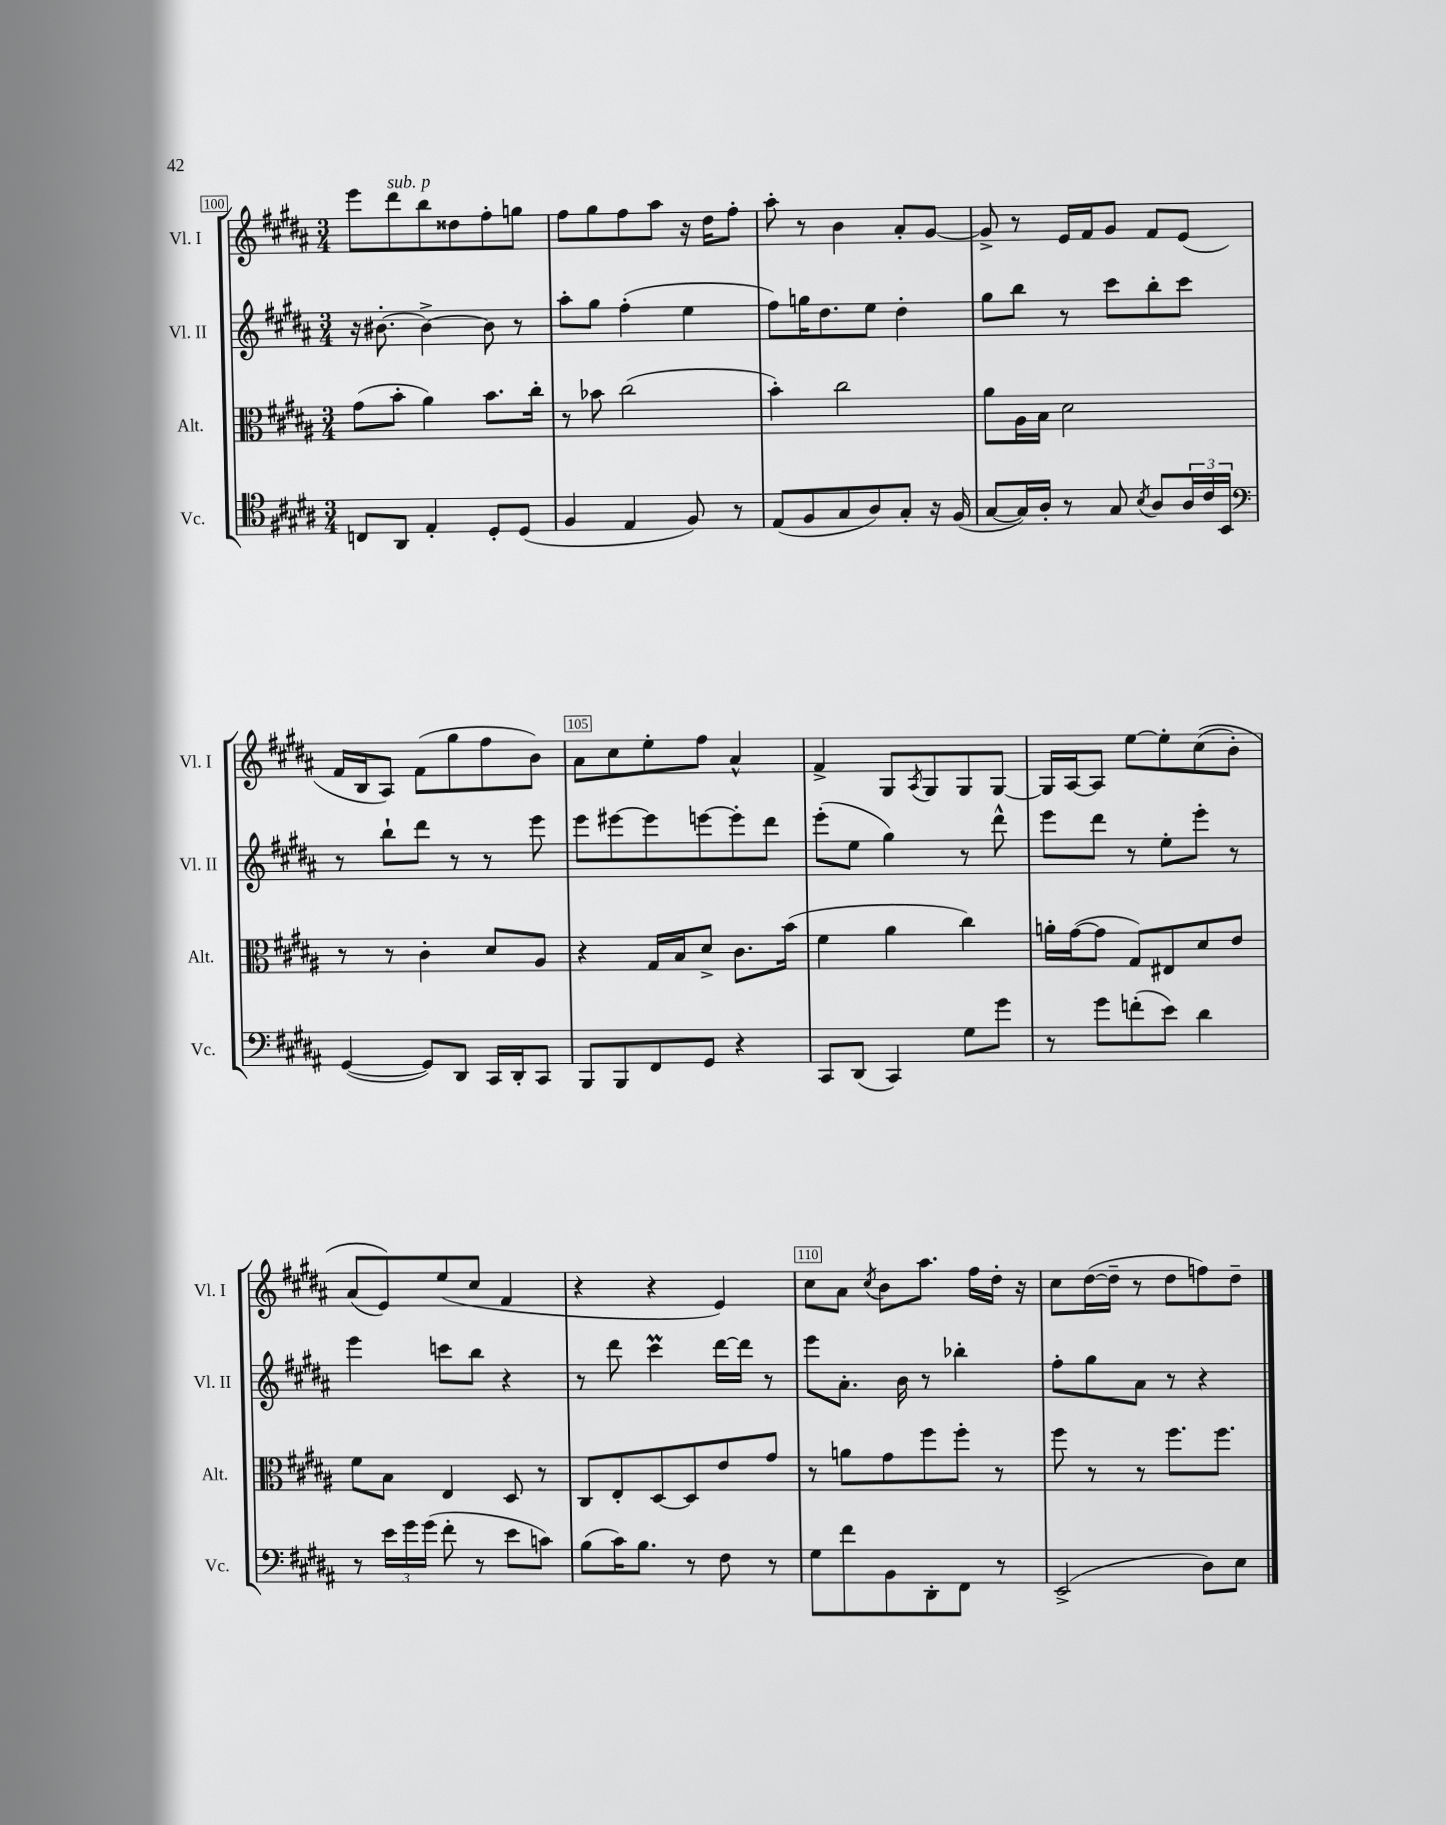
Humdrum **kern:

**kern	**kern	**kern	**kern
*part4	*part3	*part2	*part1
*staff4	*staff3	*staff2	*staff1
*I"Vc.	*I"Alt.	*I"Vl. II	*I"Vl. I
*I'Vc.	*I'Alt.	*I'Vl. II	*I'Vl. I
*clefC4	*clefC3	*clefG2	*clefG2
*k[f#c#g#d#a#]	*k[f#c#g#d#a#]	*k[f#c#g#d#a#]	*k[f#c#g#d#a#]
*M3/4	*M3/4	*M3/4	*M3/4
=100	=100	=100	=100
8Cn/L	(8g#\L	16r	8eee\L
.	.	[8.b#X'\	.
!	!	!	!LO:TX:a:i:t=sub. p
8AA#/J	8b'\J	.	8ddd#\
4E'/	4a#\)	4b#^\_	8bb\
.	.	.	8dd##X\
8D#'/L	8.b\L	8b#\]	8ff#'\
(8D#/J	.	8r	8ggn\J
.	16cc#'\Jk	.	.
=101	=101	=101	=101
4F#/	8r	8aa#'\L	8ff#\L
.	8b-X\	8gg#\J	8gg#\
4E/	(2cc#\	(4ff#'\	8ff#\
.	.	.	8aa#\J
8F#/)	.	4ee\	16r
.	.	.	16dd#\KL
8r	.	.	8ff#'\J
=102	=102	=102	=102
(8E/L	4b'\)	8ff#\L)	8aa#'\
8F#/	.	16ggn\K	8r
.	.	8.dd#\	.
8G#/	2cc#\	.	4b\
8A#/)	.	8ee\J	.
8G#'/J	.	4dd#'\	8a#'/L
16r	.	.	[8g#/J
(16F#/	.	.	.
=103	=103	=103	=103
[8G#/L	8a#\L	8gg#\L	8g#^/]
16G#/L])	16A#\L	8bb\J	8r
16A#'/JJ	16B\JJ	.	.
8r	2d#\	8r	16e/LL
.	.	.	16f#/J
8G#/	.	8ccc#\L	8g#/J
8qB/	.	.	.
8A#/L	.	8bb'\	8f#/L
24A#/L	.	8ccc#\J	(8e/J
24c#/	.	.	.
24BB/JJ	.	.	.
!!LO:LB:g=z
=104	=104	=104	=104
*clefF4	*	*	*
([4GG#/	8r	8r	16f#/LL
.	.	.	16B/J
.	8r	8bb`\L	8A#/J)
8GG#/L])	4c#'\	8ddd#\J	(8f#\L
8DD#/J	.	8r	8gg#\
16CC#/LL	8d#/L	8r	8ff#\
16DD#'/J	.	.	.
8CC#/J	8A#/J	8eee\	8b\J)
=105	=105	=105	=105
8BBB/L	4r	8eee\L	8a#\L
8BBB/	.	[8eee#X\	8cc#\
8FF#/	16G#/LL	8eee#\]	8ee'\
.	16B/J	.	.
8GG#/J	8d#^/J	[8eeen\	8ff#\J
4r	8.c#\L	8eee'\]	4a#^^/
.	.	8ddd#\J	.
.	(16b\Jk	.	.
=106	=106	=106	=106
8CC#/L	4f#\	(8eee'\L	4f#^/
(8DD#/J	.	8ee\J	.
4CC#/)	4a#\	4gg#\)	8G#/L
.	.	.	8qA#/
.	.	.	8G#/
8G#\L	4cc#\)	8r	8G#/
8g#\J	.	8ddd#^^\	[8G#/J
=107	=107	=107	=107
8r	16an'\LL	8eee\L	16G#/LL]
.	([16g#\J	.	[16A#/J
8g#\L	8g#\J]	8ddd#\J	8A#/J]
(8fn'\	8G#/L)	8r	[8ee\L
8e\J)	8E#X/	8ee'\L	8ee'\]
4d#\	8d#/	8eee'\J	((8cc#\
.	8e/J	8r	8b'\J)
!!LO:LB:g=z
=108	=108	=108	=108
8r	8f#\L	4eee\	(8a#/L
24e\LL	8B\J	.	8e/))
24g#\	.	.	.
(24g#\JJ	.	.	.
8f#'\	4E/	8cccn\L	(8ee/
8r	.	8bb\J	8cc#/J
8e\L	8D#/	4r	4f#/
8cn\J)	8r	.	.
=109	=109	=109	=109
(8B\L	8C#/L	8r	4r
16c#\K)	8E'/	8ddd#\	.
8.B\J	.	.	.
.	[8D#/	4ccc#M\	4r
8r	8D#/]	.	.
8F#\	8e/	[16ddd#\LL	4e/)
.	.	16ddd#\JJ]	.
8r	8g#/J	8r	.
=110	=110	=110	=110
8G#\L	8r	8eee\L	8cc#\L
8f#\	8an\L	8.a#'\J	8a#\J
.	.	.	8qcc#/
8BB\	8g#\	.	8b\L
.	.	16b\	.
8DD#'\	8ff#\	8r	8.aa#\J
8FF#\J	8ff#'\J	4bb-X'\	.
.	.	.	16ff#\LL
8r	8r	.	16dd#'\JJ
.	.	.	16r
=111	=111	=111	=111
(2EE^/	8ff#\	8ff#'\L	8cc#\L
.	8r	8gg#\	([16dd#\L
.	.	.	16dd#~\JJ]
.	8r	8a#\J	8r
.	8.ff#\L	8r	8dd#\L
8D#\L)	.	4r	8ffn\)
.	8.ff#\J	.	.
8E\J	.	.	8dd#~\J
==	==	==	==
*-	*-	*-	*-
